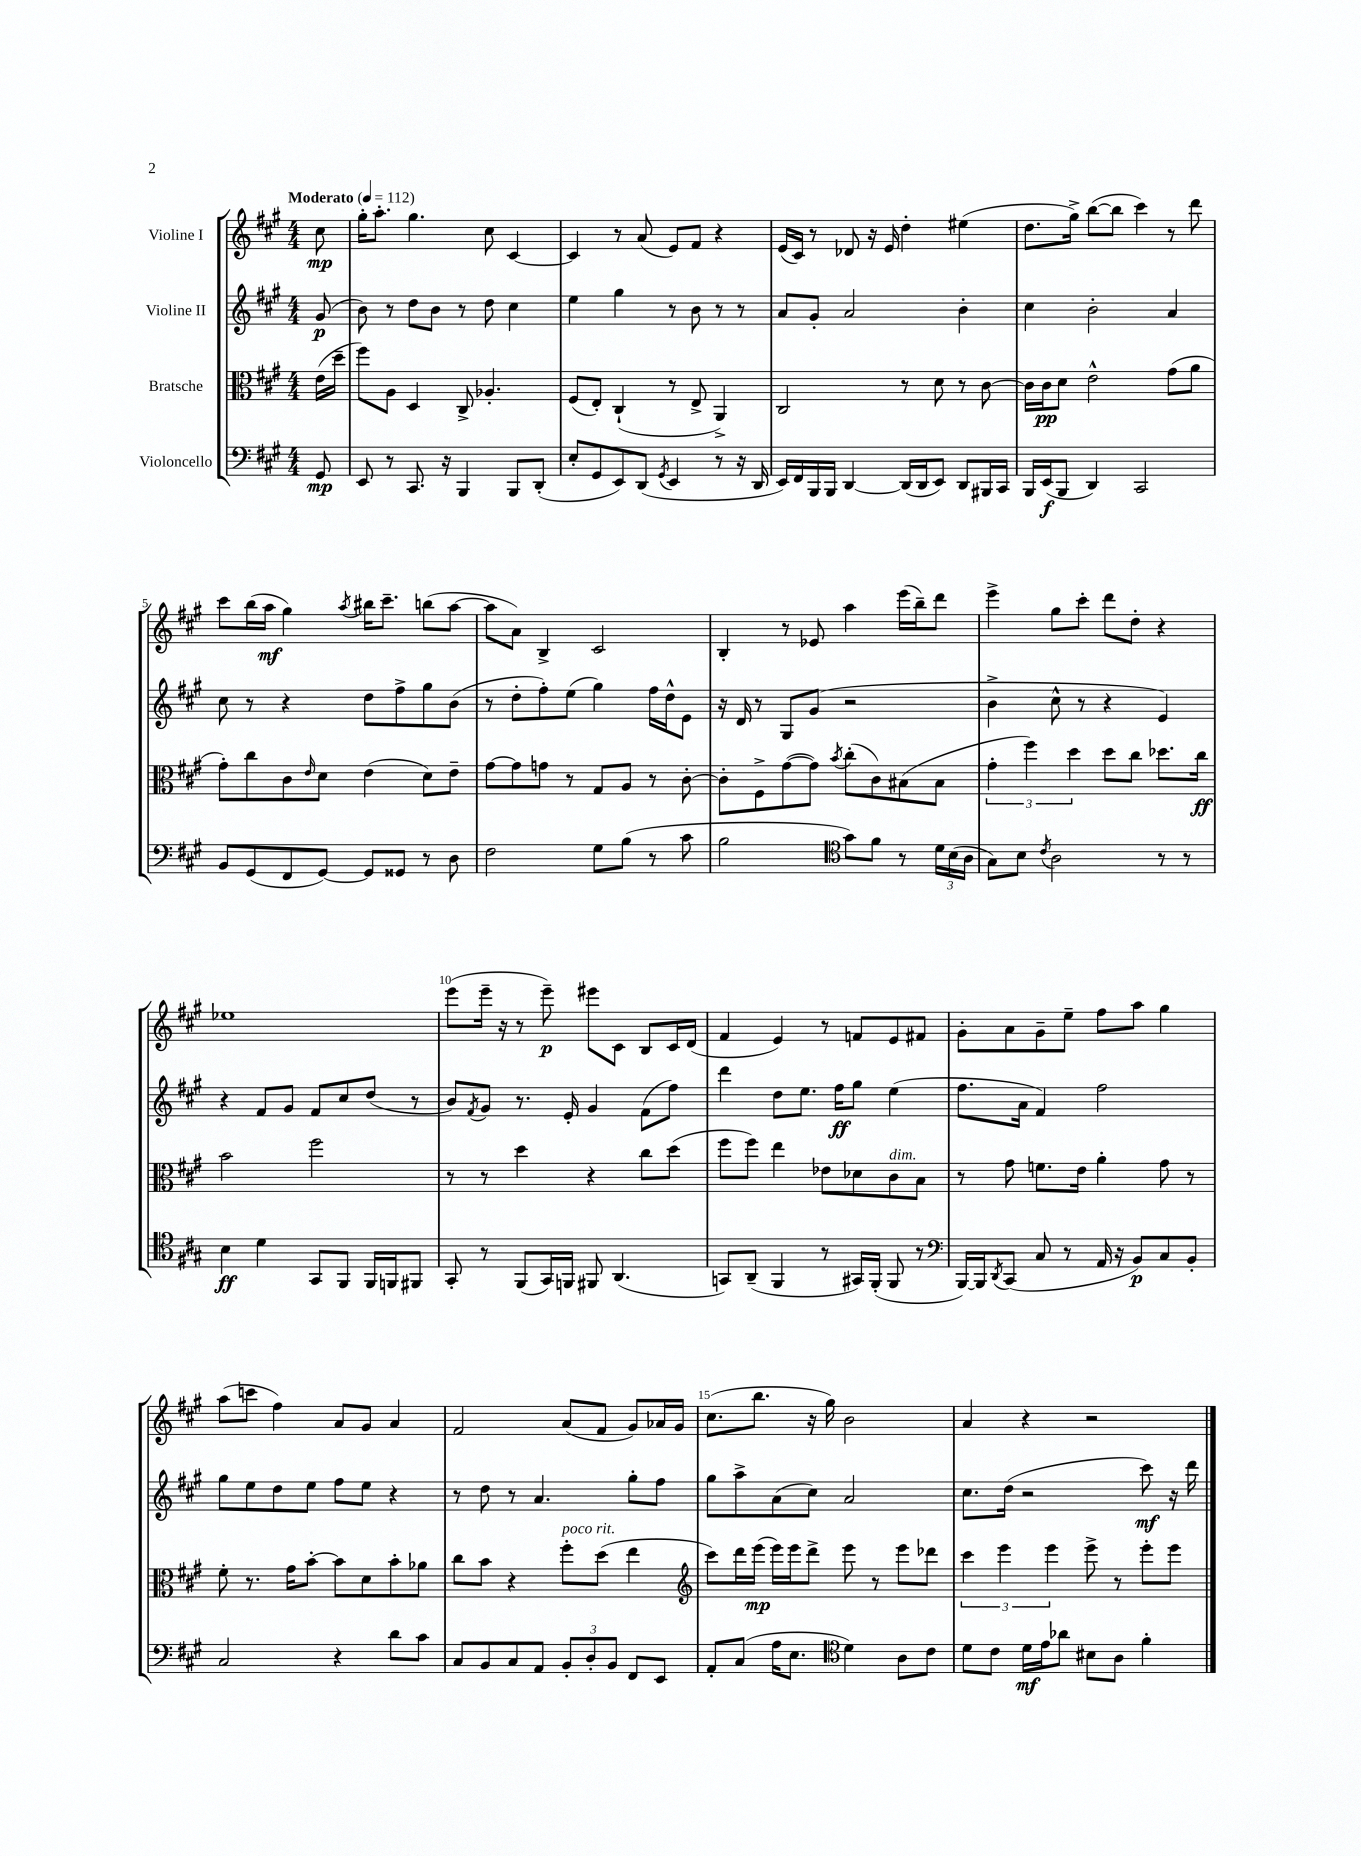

**kern	**dynam	**kern	**dynam	**kern	**dynam	**kern	**dynam
*part4	*part4	*part3	*part3	*part2	*part2	*part1	*part1
*staff4	*staff4	*staff3	*staff3	*staff2	*staff2	*staff1	*staff1
*I"Violoncello	*	*I"Bratsche	*	*I"Violine II	*	*I"Violine I	*
*clefF4	*	*clefC3	*	*clefG2	*	*clefG2	*
*k[f#c#g#]	*	*k[f#c#g#]	*	*k[f#c#g#]	*	*k[f#c#g#]	*
*M4/4	*	*M4/4	*	*M4/4	*	*M4/4	*
*MM112	*	*MM112	*	*MM112	*	*MM112	*
=	=	=	=	=	=	=	=
!	!	!	!	!	!	!LO:TX:a:B:t=Moderato	!
8GG#/	mp	(16e\LL	.	(8g#/	p	8cc#\	mp
.	.	16dd~\JJ	.	.	.	.	.
=1	=1	=1	=1	=1	=1	=1	=1
8EE/	.	8ff#\L)	.	8b\)	.	16gg#'\KL	.
.	.	.	.	.	.	8.aa'\J	.
8r	.	8A\J	.	8r	.	.	.
8.CC#/	.	4D/	.	8dd\L	.	4.gg#\	.
.	.	.	.	8b\J	.	.	.
16r	.	.	.	.	.	.	.
4BBB/	.	8C#^/	.	8r	.	.	.
.	.	4.A-X'/	.	8dd\	.	8cc#\	.
8BBB/L	.	.	.	4cc#\	.	[4c#/	.
(8DD'/J	.	.	.	.	.	.	.
=2	=2	=2	=2	=2	=2	=2	=2
8E'/L	.	(8F#/L	.	4ee\	.	4c#/]	.
8GG#/	.	8E'/J)	.	.	.	.	.
8EE/)	.	(4C#`/	.	4gg#\	.	8r	.
(8DD/J	.	.	.	.	.	(8a/	.
8qGG#/	.	.	.	.	.	.	.
4EE/	.	8r	.	8r	.	8e/L)	.
.	.	8E^/	.	8b\	.	8f#/J	.
8r	.	4AA^/)	.	8r	.	4r	.
16r	.	.	.	8r	.	.	.
16DD/	.	.	.	.	.	.	.
=3	=3	=3	=3	=3	=3	=3	=3
16EE/LL)	.	2C#/	.	8a/L	.	(16e/LL	.
16FF#/	.	.	.	.	.	16c#/JJ)	.
16BBB/	.	.	.	8g#'/J	.	8r	.
16BBB/JJ	.	.	.	.	.	.	.
[4DD/	.	.	.	2a/	.	8d-X/	.
.	.	.	.	.	.	16r	.
.	.	.	.	.	.	16e/	.
(16DD/LL]	.	8r	.	.	.	4dd'\	.
16DD/J	.	.	.	.	.	.	.
8EE/J)	.	8d\	.	.	.	.	.
8DD/L	.	8r	.	4b'\	.	(4ee#X\	.
16BBB#X/L	.	[8c#\	.	.	.	.	.
16CC#/JJ	.	.	.	.	.	.	.
=4	=4	=4	=4	=4	=4	=4	=4
16BBB/LL	.	16c#\LL]	.	4cc#\	.	8.dd\L	.
(16EE/J	f	16c#\J	pp	.	.	.	.
8BBB/J	.	8d\J	.	.	.	.	.
.	.	.	.	.	.	16gg#^\Jk)	.
4DD/)	.	2e^^\	.	2b'\	.	([8bb\L	.
.	.	.	.	.	.	8bb\J]	.
2CC#/	.	.	.	.	.	4ccc#\)	.
.	.	(8g#\L	.	4a/	.	8r	.
.	.	8a\J	.	.	.	8ddd\	.
!!LO:LB:g=z
=5	=5	=5	=5	=5	=5	=5	=5
8BB/L	.	8g#'\L)	.	8cc#\	.	8ccc#\L	.
(8GG#/	.	8cc#\	.	8r	.	(16bb\L	.
.	.	.	.	.	.	16aa\JJ	mf
8FF#/	.	8c#\	.	4r	.	4gg#\)	.
.	.	16qqe/	.	.	.	.	.
[8GG#/J)	.	8d\J	.	.	.	.	.
.	.	.	.	.	.	8qaa/	.
8GG#/L]	.	(4e\	.	8dd\L	.	16bb#X\KL	.
.	.	.	.	.	.	8.ccc#~\J	.
8GG##X/J	.	.	.	8ff#^\	.	.	.
8r	.	8d\L)	.	8gg#\	.	(8bbn\L	.
8D\	.	8e~\J	.	(8b\J	.	[8aa\J	.
=6	=6	=6	=6	=6	=6	=6	=6
2F#\	.	[8g#\L	.	8r	.	8aa\L]	.
.	.	8g#\]	.	8dd'\L	.	8a\J)	.
.	.	8gn\J	.	8ff#'\)	.	4B^/	.
.	.	8r	.	(8ee\J	.	.	.
8G#\L	.	8G#/L	.	4gg#\)	.	2c#/	.
(8B\J	.	8A/J	.	.	.	.	.
8r	.	8r	.	16ff#\LL	.	.	.
.	.	.	.	16dd^^\J	.	.	.
8c#\	.	[8c#'\	.	8e\J	.	.	.
=7	=7	=7	=7	=7	=7	=7	=7
2B\	.	8c#'\L]	.	16r	.	4B'/	.
.	.	.	.	16d/	.	.	.
.	.	8F#^\	.	8r	.	.	.
.	.	([8g#\	.	8G#/L	.	8r	.
.	.	8g#\J])	.	(8g#/J	.	8e-X/	.
*clefC4	*	*	*	*	*	*	*
.	.	8qb/	.	.	.	.	.
8g#\L)	.	(8cc#'\L	.	2r	.	4aa\	.
8f#\J	.	8c#\)	.	.	.	.	.
8r	.	(8B#X\	.	.	.	(16eee\LL	.
.	.	.	.	.	.	16bb~\J)	.
24d\LL	.	8B#\J	.	.	.	8ddd\J	.
(24B\	.	.	.	.	.	.	.
24A\JJ	.	.	.	.	.	.	.
=8	=8	=8	=8	=8	=8	=8	=8
8G#\L)	.	6g#'\	.	4b^\	.	4eee^\	.
8B\J	.	.	.	.	.	.	.
.	.	6ff#\)	.	.	.	.	.
8qc#/	.	.	.	.	.	.	.
2A\	.	.	.	8cc#^^\	.	8gg#\L	.
.	.	6dd\	.	.	.	.	.
.	.	.	.	8r	.	8ccc#'\J	.
.	.	8dd\L	.	4r	.	8ddd\L	.
.	.	8cc#\J	.	.	.	8dd'\J	.
8r	.	8.dd-X\L	.	4e/)	.	4r	.
8r	.	.	.	.	.	.	.
.	.	16cc#\Jk	ff	.	.	.	.
!!LO:LB:g=z
=9	=9	=9	=9	=9	=9	=9	=9
4B\	ff	2b\	.	4r	.	1ee-X	.
4d\	.	.	.	8f#/L	.	.	.
.	.	.	.	8g#/J	.	.	.
8GG#/L	.	2ff#\	.	8f#/L	.	.	.
8FF#/J	.	.	.	8cc#/	.	.	.
16FF#/LL	.	.	.	(8dd/J	.	.	.
16FFn/J	.	.	.	.	.	.	.
8FF#X/J	.	.	.	8r	.	.	.
=10	=10	=10	=10	=10	=10	=10	=10
8GG#'/	.	8r	.	8b/L)	.	(8eee\L	.
.	.	.	.	8qf#/	.	.	.
8r	.	8r	.	8g#/J	.	16eee~\Jk	.
.	.	.	.	.	.	16r	.
(8FF#/L	.	4dd\	.	8.r	.	8r	.
16GG#/L)	.	.	.	.	.	8eee~\)	p
16FFn/JJ	.	.	.	16e'/	.	.	.
8FF#X/	.	4r	.	4g#/	.	8eee#X\L	.
(4.AA/	.	.	.	.	.	8c#\J	.
.	.	8cc#\L	.	(8f#\L	.	8B/L	.
.	.	(8dd\J	.	8ff#\J)	.	16c#/L	.
.	.	.	.	.	.	(16d/JJ	.
=11	=11	=11	=11	=11	=11	=11	=11
8GGn/L)	.	8ff#\L	.	4ddd\	.	4f#/	.
(8AA~/J	.	8ff#\J)	.	.	.	.	.
4FF#/	.	4ee\	.	8dd\L	.	4e/)	.
.	.	.	.	8.ee\J	.	.	.
8r	.	8e-X\L	.	.	.	8r	.
.	.	.	.	16ff#\KL	ff	.	.
16GG#X/LL)	.	8d-X\	.	8gg#\J	.	8fn/L	.
(16FF#'/JJ	.	.	.	.	.	.	.
!	!	!LO:TX:a:i:t=dim.	!	!	!	!	!
8FF#/	.	8c#\	.	(4ee\	.	8e/	.
8r	.	8B\J	.	.	.	8f#X/J	.
=12	=12	=12	=12	=12	=12	=12	=12
*clefF4	*	*	*	*	*	*	*
[16BBB/LL)	.	8r	.	8.ff#\L	.	8g#'\L	.
16BBB/J]	.	.	.	.	.	.	.
8qDD/	.	.	.	.	.	.	.
(8CC#/J	.	8g#\	.	.	.	8a\	.
.	.	.	.	16a\Jk	.	.	.
8C#/	.	8.fn\L	.	4f#/)	.	8g#~\	.
8r	.	.	.	.	.	8ee~\J	.
.	.	16e\Jk	.	.	.	.	.
16AA/	.	4a'\	.	2ff#\	.	8ff#\L	.
16r	.	.	.	.	.	.	.
8BB/L)	p	.	.	.	.	8aa\J	.
8C#/	.	8g#\	.	.	.	4gg#\	.
8BB'/J	.	8r	.	.	.	.	.
!!LO:LB:g=z
=13	=13	=13	=13	=13	=13	=13	=13
2C#/	.	8f#'\	.	8gg#\L	.	(8aa\L	.
.	.	8.r	.	8ee\	.	8cccn\J	.
.	.	.	.	8dd\	.	4ff#\)	.
.	.	16g#\KL	.	.	.	.	.
.	.	[8b'\J	.	8ee\J	.	.	.
4r	.	8b\L]	.	8ff#\L	.	8a/L	.
.	.	8d\	.	8ee\J	.	8g#/J	.
8d\L	.	8b'\	.	4r	.	4a/	.
8c#\J	.	8a-X\J	.	.	.	.	.
=14	=14	=14	=14	=14	=14	=14	=14
8C#/L	.	8cc#\L	.	8r	.	2f#/	.
8BB/	.	8b\J	.	8dd\	.	.	.
8C#/	.	4r	.	8r	.	.	.
8AA/J	.	.	.	4.a/	.	.	.
!	!	!LO:TX:a:i:t=poco rit.	!	!	!	!	!
12BB'/L	.	8ff#'\L	.	.	.	(8a/L	.
12D'/	.	.	.	.	.	.	.
.	.	(8dd\J	.	.	.	8f#/J	.
12BB/J	.	.	.	.	.	.	.
8FF#/L	.	4ee\	.	8gg#'\L	.	8g#/L)	.
8EE/J	.	.	.	8ff#\J	.	16a-X/L	.
.	.	.	.	.	.	16g#/JJ	.
=15	=15	=15	=15	=15	=15	=15	=15
*	*	*clefG2	*	*	*	*	*
8AA'/L	.	8ccc#\L)	.	8gg#\L	.	(8.cc#\L	.
(8C#/J	.	16ddd\L	.	8aa^\	.	.	.
.	.	(16eee\JJ	mp	.	.	8.bb\J	.
16A\KL	.	16eee\LL)	.	(8a\	.	.	.
8.E\J	.	16eee\J	.	.	.	.	.
.	.	8ddd^\J	.	8cc#\J)	.	16r	.
.	.	.	.	.	.	16gg#\)	.
*clefC4	*	*	*	*	*	*	*
4d\)	.	8eee\	.	2a/	.	2b\	.
.	.	8r	.	.	.	.	.
8A\L	.	8eee\L	.	.	.	.	.
8c#\J	.	8ddd-X\J	.	.	.	.	.
=16	=16	=16	=16	=16	=16	=16	=16
8d\L	.	6ccc#\	.	8.cc#\L	.	4a/	.
8c#\J	.	.	.	.	.	.	.
.	.	6eee\	.	.	.	.	.
.	.	.	.	(16dd\Jk	.	.	.
16d\LL	mf	.	.	2r	.	4r	.
16e\J	.	.	.	.	.	.	.
.	.	6eee\	.	.	.	.	.
8a-X\J	.	.	.	.	.	.	.
8B#X\L	.	8eee^\	.	.	.	2r	.
8A\J	.	8r	.	.	.	.	.
4f#'\	.	8eee'\L	.	8ccc#\)	mf	.	.
.	.	8eee\J	.	16r	.	.	.
.	.	.	.	16ddd\	.	.	.
==	==	==	==	==	==	==	==
*-	*-	*-	*-	*-	*-	*-	*-
